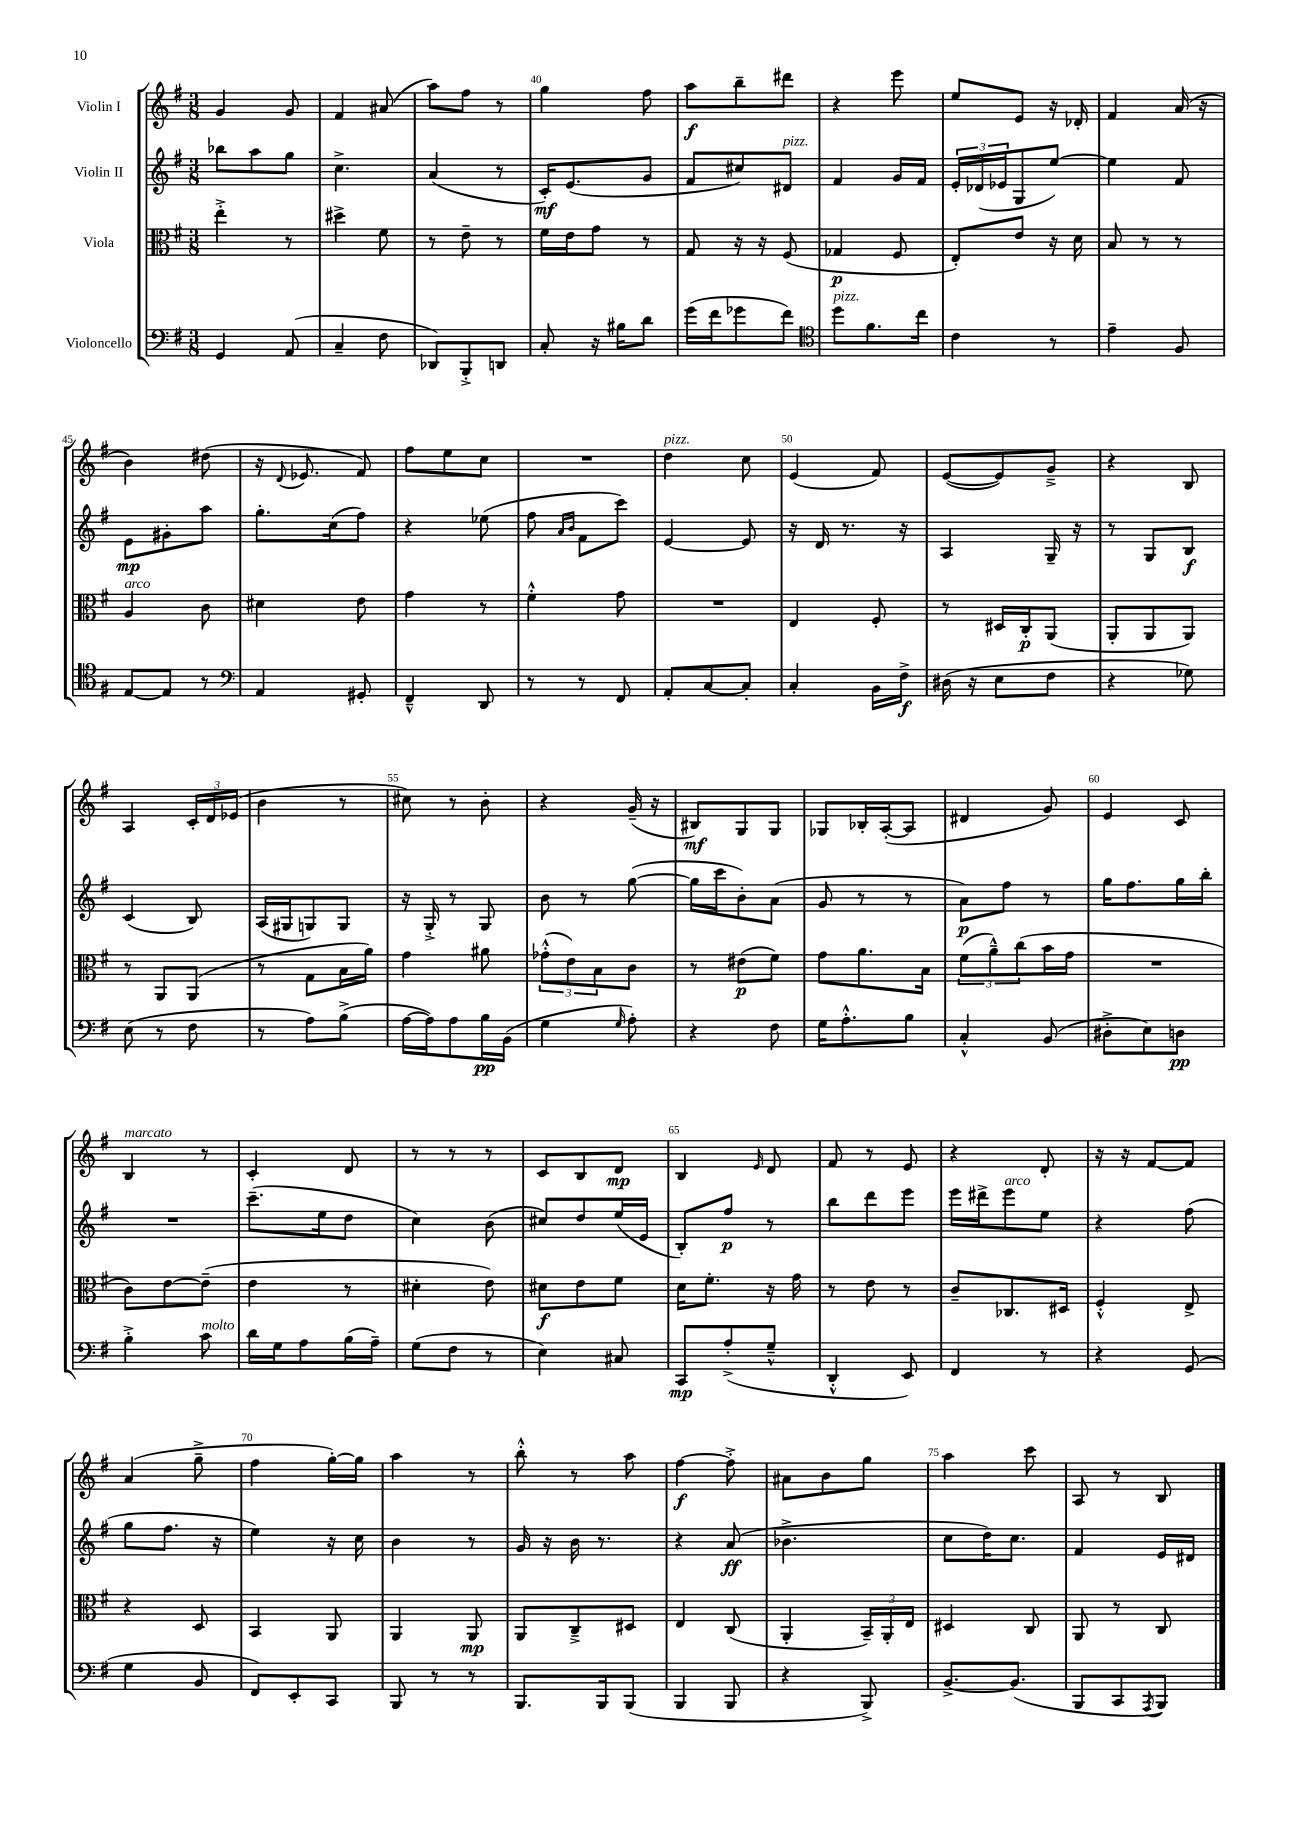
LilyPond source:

<<
\new StaffGroup <<
\new Staff = "s0" \with { instrumentName = "Violin I" } {
    \clef treble \key g \major \numericTimeSignature \time 3/8
    g'4 g'8 |
    fis'4 ais'8( |
    a''8) fis''8 r8 |
    g''4 fis''8 |
    a''8\f b''8-- dis'''8 |
    r4 e'''8 |
    e''8 e'8 r16 des'16-. |
    fis'4 a'16( r16 |
    b'4) dis''8( |
    r16 \appoggiatura { d'8 } ees'8. fis'8) |
    fis''8 e''8 c''8 |
    R4. |
    d''4^\markup { \italic "pizz." } c''8 |
    e'4( fis'8) |
    e'8~( e'8) g'8---> |
    r4 b8 |
    a4 \tuplet 3/2 { c'16-. d'16 ees'16( } |
    b'4 r8 |
    cis''8) r8 b'8-. |
    r4 g'16--( r16 |
    bis8\mf) g8 g8 |
    ges8 bes16-. a16~-.( a8 |
    dis'4 g'8) |
    e'4 c'8 |
    b4^\markup { \italic "marcato" } r8 |
    c'4-. d'8 |
    r8 r8 r8 |
    c'8 b8 d'8\mp |
    b4 \grace { e'16 } d'8 |
    fis'8 r8 e'8 |
    r4 d'8-. |
    r16 r16 fis'8~ fis'8 |
    a'4( g''8---> |
    fis''4 g''16~-.) g''16 |
    a''4 r8 |
    b''8-.-^ r8 a''8 |
    fis''4~\f fis''8-.-> |
    ais'8 b'8 g''8 |
    a''4 c'''8 |
    a8 r8 b8 \bar "|." |
}
\new Staff = "s1" \with { instrumentName = "Violin II" } {
    \clef treble \key g \major \numericTimeSignature \time 3/8
    bes''8 a''8 g''8 |
    c''4.-> |
    a'4( r8 |
    c'16-.\mf) e'8.( g'8 |
    fis'8 cis''8) dis'8^\markup { \italic "pizz." } |
    fis'4 g'16 fis'16 |
    \tuplet 3/2 { e'16-. des'16( ees'16 } g8 e''8~) |
    e''4 fis'8 |
    e'8\mp gis'8-. a''8 |
    g''8.-. c''16( fis''8) |
    r4 ees''8( |
    fis''8 \grace { a'16 b'16 } fis'8 c'''8) |
    e'4~ e'8 |
    r16 d'16 r8. r16 |
    a4 g16-- r16 |
    r8 g8 b8\f |
    c'4( b8) |
    a16( gis16 g8) g8 |
    r16 g16-.-> r8 g8 |
    b'8 r8 g''8~( |
    g''16 c'''16 b'8-.) a'8( |
    g'8 r8 r8 |
    a'8\p) fis''8 r8 |
    g''16 fis''8. g''16 b''16-. |
    R4. |
    c'''8.--( e''16 d''8 |
    c''4) b'8( |
    cis''8) d''8 e''16( e'16 |
    b8-.) fis''8\p r8 |
    b''8 d'''8 e'''8 |
    e'''16 dis'''16-> e'''8^\markup { \italic "arco" } e''8 |
    r4 fis''8( |
    g''8 fis''8. r16 |
    e''4) r16 c''16 |
    b'4 r8 |
    g'16 r16 b'16 r8. |
    r4 a'8\ff( |
    bes'4.-> |
    c''8 d''16) c''8. |
    fis'4 e'16 dis'16 \bar "|." |
}
\new Staff = "s2" \with { instrumentName = "Viola" } {
    \clef alto \key g \major \numericTimeSignature \time 3/8
    e''4-.-> r8 |
    dis''4-> fis'8 |
    r8 e'8-- r8 |
    fis'16 e'16 g'8 r8 |
    g8 r16 r16 fis8( |
    ges4\p fis8 |
    e8-.) e'8 r16 d'16 |
    b8 r8 r8 |
    a4^\markup { \italic "arco" } c'8 |
    dis'4 e'8 |
    g'4 r8 |
    fis'4-.-^ g'8 |
    R4. |
    e4 fis8-. |
    r8 dis16 c16-.\p a,8( |
    a,8-. a,8 a,8) |
    r8 a,8 a,8( |
    r8 g8 b16 a'16) |
    g'4 ais'8 |
    \tuplet 3/2 { ges'8-.-^( e'8) b8 } c'8 |
    r8 eis'8\p( fis'8) |
    g'8 a'8. b16 |
    \tuplet 3/2 { fis'8( a'8---^) c''8( } b'16 g'16 |
    R4. |
    c'8) e'8~ e'8--( |
    e'4 r8 |
    dis'4-. e'8) |
    dis'8\f e'8 fis'8 |
    d'16 fis'8.-. r16 g'16 |
    r8 e'8 r8 |
    c'8-- ces8. dis16 |
    fis4-.-^ e8-> |
    r4 d8 |
    b,4 a,8 |
    a,4 a,8\mp |
    a,8 c8---> dis8 |
    e4 c8( |
    a,4-. \tuplet 3/2 { b,16--) a,16-. e16 } |
    dis4 c8 |
    a,8 r8 c8 \bar "|." |
}
\new Staff = "s3" \with { instrumentName = "Violoncello" } {
    \clef bass \key g \major \numericTimeSignature \time 3/8
    g,4 a,8( |
    c4-- fis8 |
    des,8) b,,8-.-> d,8 |
    c8-. r16 bis16 d'8 |
    g'16( fis'16 ges'8 fis'8) |
    \clef tenor d''8^\markup { \italic "pizz." } fis'8. c''16 |
    c'4 r8 |
    e'4-- fis8 |
    e8~ e8 r8 |
    \clef bass a,4 gis,8-. |
    fis,4---^ d,8 |
    r8 r8 fis,8 |
    a,8-. c8~ c8-. |
    c4-. b,16 fis16->\f |
    dis16( r16 e8 fis8 |
    r4 ges8) |
    e8( r8 fis8 |
    r8 a8) b8->( |
    a16~ a16) a8 b16\pp b,16( |
    g4 \grace { g16 } a8-.) |
    r4 fis8 |
    g16 a8.-.-^ b8 |
    c4-.-^ b,8( |
    dis8-.-> e8) d8\pp |
    b4-.-> c'8^\markup { \italic "molto" } |
    d'16 g16 a8 b16( a16--) |
    g8( fis8 r8 |
    e4) cis8 |
    c,8\mp a8-.->( g8---^ |
    d,4-.-^ e,8) |
    fis,4 r8 |
    r4 g,8( |
    g4 b,8 |
    fis,8) e,8-. c,8 |
    b,,8 r8 r8 |
    b,,8. b,,16 b,,8( |
    b,,4 b,,8 |
    r4 b,,8->) |
    b,8.~-> b,8.( |
    b,,8 c,8 \acciaccatura { a,,8 } b,,8) \bar "|." |
}
>>
>>
\layout { \context { \Score currentBarNumber = #37 \override BarNumber.break-visibility = ##(#f #t #t) barNumberVisibility = #(every-nth-bar-number-visible 5) } }
